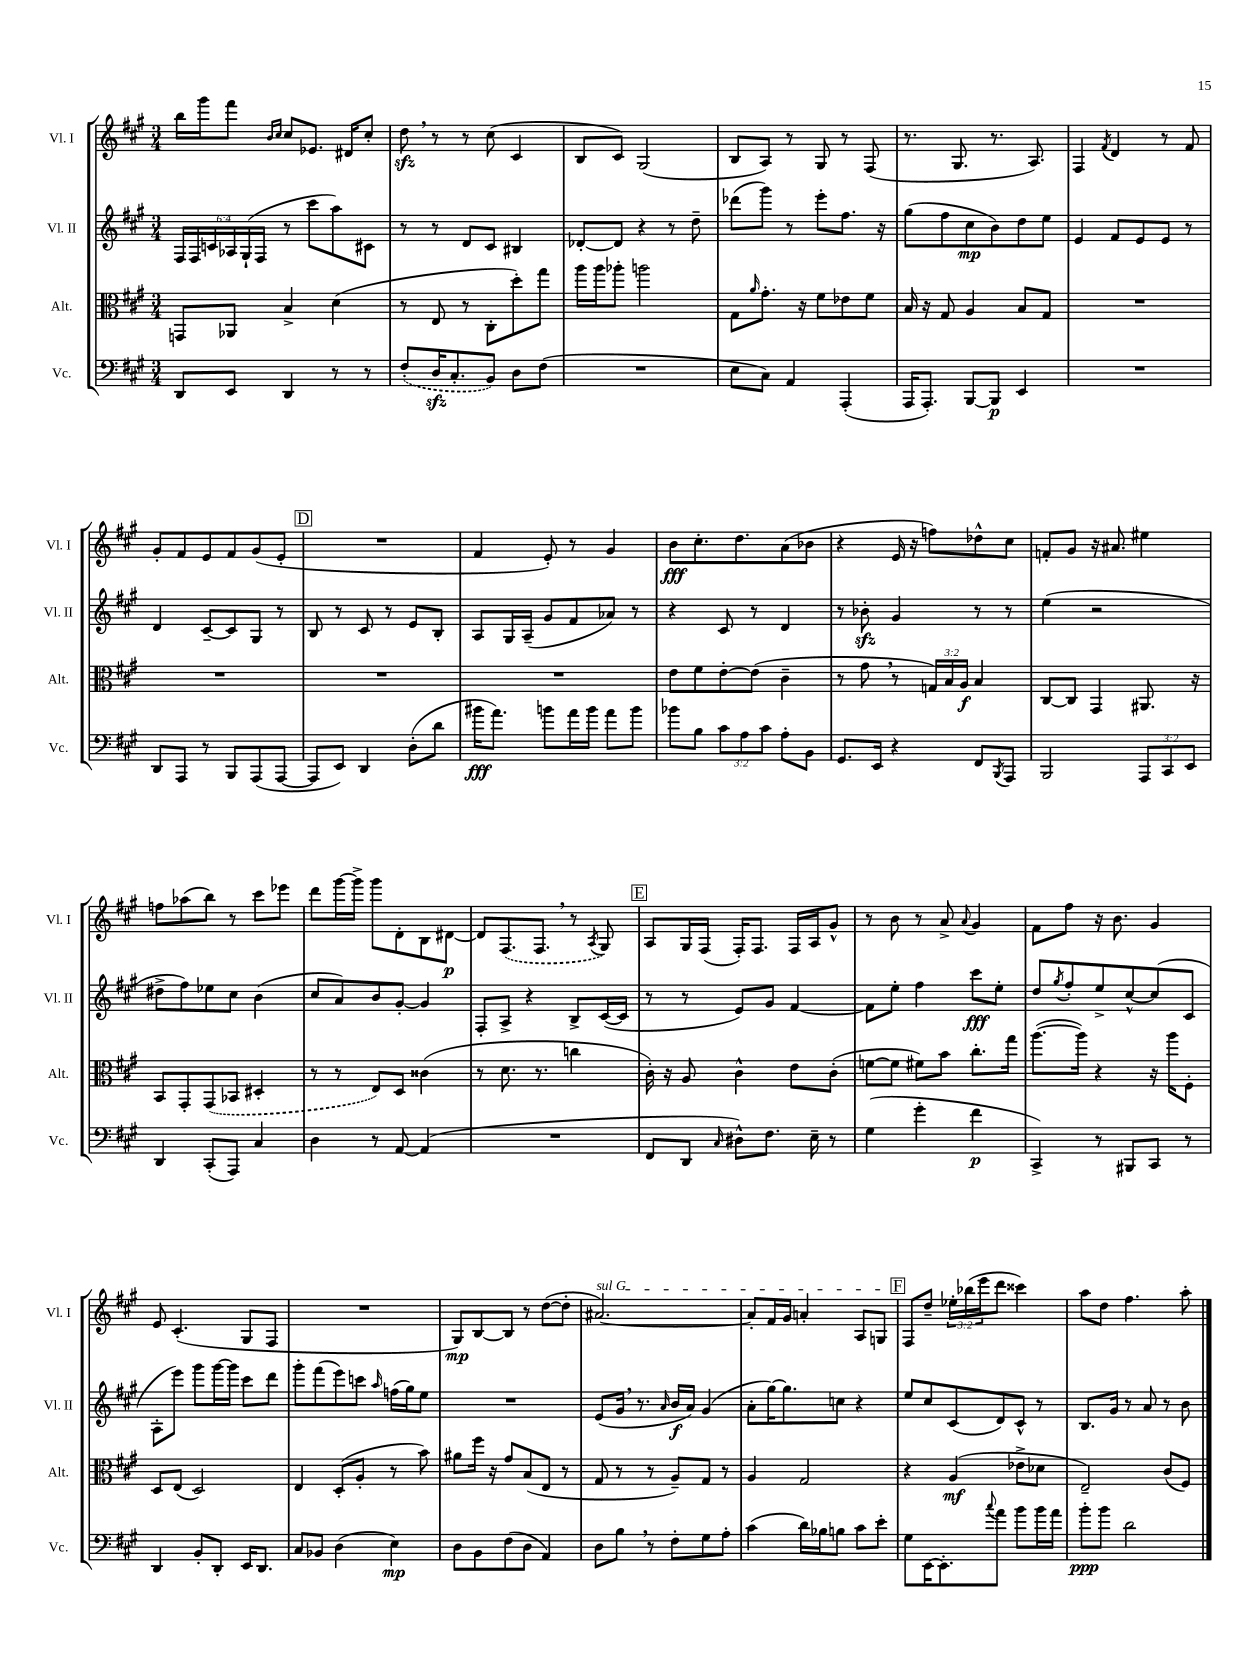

**kern	**dynam	**kern	**dynam	**kern	**dynam	**kern	**dynam
*part4	*part4	*part3	*part3	*part2	*part2	*part1	*part1
*staff4	*staff4	*staff3	*staff3	*staff2	*staff2	*staff1	*staff1
*I"Vc.	*	*I"Alt.	*	*I"Vl. II	*	*I"Vl. I	*
*I'Vc.	*	*I'Alt.	*	*I'Vl. II	*	*I'Vl. I	*
*clefF4	*	*clefC3	*	*clefG2	*	*clefG2	*
*k[f#c#g#]	*	*k[f#c#g#]	*	*k[f#c#g#]	*	*k[f#c#g#]	*
*M3/4	*	*M3/4	*	*M3/4	*	*M3/4	*
=22	=22	=22	=22	=22	=22	=22	=22
8DD/L	.	8GGn/L	.	24F#/LL	.	16bb\LL	.
.	.	.	.	24F#/	.	.	.
.	.	.	.	.	.	16ggg#\J	.
.	.	.	.	24cn/	.	.	.
8EE/J	.	8AA-X/J	.	24A-X/	.	8fff#\J	.
.	.	.	.	(24G#`/	.	.	.
.	.	.	.	24F#/JJ	.	.	.
.	.	.	.	.	.	16qqb/LL	.
.	.	.	.	.	.	16qqcc#/JJ	.
4DD/	.	4B^/	.	8r	.	8cc#/L	.
.	.	.	.	8ccc#\L	.	8.e-X/J	.
8r	.	(4d\	.	8aa\)	.	.	.
.	.	.	.	.	.	16d#X/KL	.
8r	.	.	.	8c#X\J	.	8cc#'/J	.
=23	=23	=23	=23	=23	=23	=23	=23
(8F#'/L	.	8r	.	8r	.	8ddzz,\	.
16Dzz/K	.	8E/	.	8r	.	8r	.
8.C#'/	.	.	.	.	.	.	.
.	.	8r	.	8d/L	.	8r	.
8BB/J)	.	8C#'\L	.	8c#/J	.	(8cc#\	.
8D\L	.	8dd'\)	.	4B#X/	.	4c#/	.
(8F#\J	.	8gg#\J	.	.	.	.	.
=24	=24	=24	=24	=24	=24	=24	=24
2.r	.	16aa\LL	.	[8d-X'/L	.	8B/L	.
.	.	16aa\J	.	.	.	.	.
.	.	8aa-X'\J	.	8d-/J]	.	8c#/J)	.
.	.	2aan\	.	4r	.	(2G#/	.
.	.	.	.	8r	.	.	.
.	.	.	.	8dd~\	.	.	.
=25	=25	=25	=25	=25	=25	=25	=25
8E\L	.	8G#\L	.	(8ddd-X\L	.	8B/L	.
.	.	16qqa/	.	.	.	.	.
8C#\J)	.	8.g#'\J	.	8ggg#\J)	.	8A/J)	.
4AA/	.	.	.	8r	.	8r	.
.	.	16r	.	.	.	.	.
.	.	8f#\L	.	8eee'\L	.	8G#/	.
(4AAA'/	.	8e-X\	.	8.ff#\J	.	8r	.
.	.	8f#\J	.	.	.	(8F#/	.
.	.	.	.	16r	.	.	.
=26	=26	=26	=26	=26	=26	=26	=26
16AAA/KL	.	16B/	.	(8gg#\L	.	8.r	.
8.AAA'/J)	.	16r	.	.	.	.	.
.	.	8G#/	.	8ff#\	.	.	.
.	.	.	.	.	.	8.G#/	.
[8BBB/L	.	4A/	.	8cc#\	mp	.	.
8BBB/J]	p	.	.	8b\)	.	8.r	.
4EE/	.	8B/L	.	8dd\	.	.	.
.	.	.	.	.	.	8.A/)	.
.	.	8G#/J	.	8ee\J	.	.	.
=27	=27	=27	=27	=27	=27	=27	=27
2.r	.	2.r	.	4e/	.	4F#/	.
.	.	.	.	.	.	8qf#/	.
.	.	.	.	8f#/L	.	4d/	.
.	.	.	.	8e/	.	.	.
.	.	.	.	8e/J	.	8r	.
.	.	.	.	8r	.	8f#/	.
!!LO:LB:g=z
=28	=28	=28	=28	=28	=28	=28	=28
8DD/L	.	2.r	.	4d/	.	8g#'/L	.
8AAA/J	.	.	.	.	.	8f#/	.
8r	.	.	.	[8c#~/L	.	8e/	.
8BBB/L	.	.	.	8c#/]	.	8f#/	.
(8AAA/	.	.	.	8G#/J	.	(8g#/	.
[8AAA/J	.	.	.	8r	.	8e'/J	.
!!LO:REH:place=s1:t=D
=29	=29	=29	=29	=29	=29	=29	=29
8AAA/L]	.	2.r	.	8B/	.	2.r	.
8EE/J)	.	.	.	8r	.	.	.
4DD/	.	.	.	8c#/	.	.	.
.	.	.	.	8r	.	.	.
(8D'\L	.	.	.	8e/L	.	.	.
8d\J	.	.	.	8B'/J	.	.	.
=30	=30	=30	=30	=30	=30	=30	=30
16b#X\KL	fff	2.r	.	8A/L	.	4f#/	.
8.a\J)	.	.	.	.	.	.	.
.	.	.	.	16G#/L	.	.	.
.	.	.	.	(16A~/JJ	.	.	.
8bn\L	.	.	.	8g#/L	.	8e'/)	.
16a\L	.	.	.	8f#/	.	8r	.
16b\JJ	.	.	.	.	.	.	.
8a\L	.	.	.	8a-X/J)	.	4g#/	.
8b\J	.	.	.	8r	.	.	.
=31	=31	=31	=31	=31	=31	=31	=31
8b-X\L	.	8e\L	.	4r	.	8b\L	fff
8B\J	.	8f#\	.	.	.	8.cc#'\	.
12c#\L	.	[8e'\	.	8c#/	.	.	.
.	.	.	.	.	.	8.dd\	.
12A\	.	.	.	.	.	.	.
.	.	(8e\J]	.	8r	.	.	.
12c#\J	.	.	.	.	.	.	.
8A'\L	.	4c#~\	.	4d/	.	(8a\	.
8BB\J	.	.	.	.	.	8b-X\J	.
=32	=32	=32	=32	=32	=32	=32	=32
8.GG#/L	.	8r	.	8r	.	4r	.
.	.	8g#,\	.	8b-Xzz'\	.	.	.
16EE/Jk	.	.	.	.	.	.	.
4r	.	8r	.	4g#/	.	16e/	.
.	.	.	.	.	.	16r	.
.	.	24Gn/LL)	.	.	.	8ffn\L)	.
.	.	24B/	.	.	.	.	.
.	.	24A/JJ	f	.	.	.	.
8FF#/L	.	4B/	.	8r	.	8dd-X^^\	.
8qBBB/	.	.	.	.	.	.	.
8AAA/J	.	.	.	8r	.	8cc#\J	.
=33	=33	=33	=33	=33	=33	=33	=33
2BBB/	.	[8C#/L	.	(4ee\	.	8fn'/L	.
.	.	8C#/J]	.	.	.	8g#/J	.
.	.	4GG#/	.	2r	.	16r	.
.	.	.	.	.	.	8.a#X/	.
12AAA/L	.	8.AA#X/	.	.	.	4ee#X\	.
12CC#/	.	.	.	.	.	.	.
12EE/J	.	.	.	.	.	.	.
.	.	16r	.	.	.	.	.
!!LO:LB:g=z
=34	=34	=34	=34	=34	=34	=34	=34
4DD/	.	8BB/L	.	8dd#X^\L	.	8ffn\L	.
.	.	8GG#'/	.	8ff#\)	.	(8aa-X\	.
(8CC#'/L	.	(8GG#/	.	8ee-X\	.	8bb\J)	.
8AAA/J)	.	8BB-X/J	.	8cc#\J	.	8r	.
4C#/	.	4D#X'/	.	(4b\	.	8ccc#\L	.
.	.	.	.	.	.	8eee-X\J	.
=35	=35	=35	=35	=35	=35	=35	=35
4D\	.	8r	.	8cc#/L	.	8ddd\L	.
.	.	8r	.	8a/)	.	[16ggg#\L	.
.	.	.	.	.	.	16ggg#^\JJ]	.
8r	.	8E/L)	.	8b/	.	8ggg#\L	.
[8AA/	.	8D/J	.	[8g#'/J	.	8d'\	.
(4AA/]	.	(4c##X\	.	4g#/]	.	8B\	.
.	.	.	.	.	.	[8d#X\J	p
=36	=36	=36	=36	=36	=36	=36	=36
2.r	.	8r	.	8F#'/L	.	8d#/L]	.
.	.	8.d\	.	8A^/J	.	(8.F#/	.
.	.	.	.	4r	.	.	.
.	.	8.r	.	.	.	8.F#,/J	.
.	.	4ccn\	.	8B^/L	.	8r	.
.	.	.	.	.	.	8qA/	.
.	.	.	.	([16c#/L	.	8G#/)	.
.	.	.	.	16c#/JJ]	.	.	.
!!LO:REH:place=s1:t=E
=37	=37	=37	=37	=37	=37	=37	=37
8FF#/L	.	16c#'\)	.	8r	.	8A/L	.
.	.	16r	.	.	.	.	.
8DD/J	.	8A/	.	8r	.	16G#/L	.
.	.	.	.	.	.	(16F#/JJ	.
16qqC#/	.	.	.	.	.	.	.
8D#X^^\L)	.	4c#^^\	.	8e/L)	.	16F#'/KL)	.
.	.	.	.	.	.	8.F#/J	.
8.F#\J	.	.	.	8g#/J	.	.	.
.	.	8e\L	.	[4f#/	.	16F#/LL	.
16E~\	.	.	.	.	.	16A/J	.
8r	.	(8c#'\J	.	.	.	8g#^^/J	.
=38	=38	=38	=38	=38	=38	=38	=38
(4G#\	.	[8fn\L	.	8f#\L]	.	8r	.
.	.	8f\J]	.	8ee'\J	.	8b\	.
4g#'\	.	8f#X\L)	.	4ff#\	.	8r	.
.	.	8b\J	.	.	.	8a^/	.
.	.	.	.	.	.	8qqa/	.
4f#\	p	8.cc#'\L	.	8ccc#\L	fff	4g#/	.
.	.	.	.	8ee'\J	.	.	.
.	.	16gg#\Jk	.	.	.	.	.
=39	=39	=39	=39	=39	=39	=39	=39
4CC#^/)	.	([8.aa\L	.	8dd/L	.	8f#\L	.
.	.	.	.	8qgg#/	.	.	.
.	.	.	.	8ff#'/	.	8ff#\J	.
.	.	16aa\Jk])	.	.	.	.	.
8r	.	4r	.	8ee^/	.	16r	.
.	.	.	.	.	.	8.b\	.
8BBB#X/L	.	.	.	[8cc#^^/	.	.	.
8CC#/J	.	16r	.	(8cc#/]	.	4g#/	.
.	.	16aa\KL	.	.	.	.	.
8r	.	8F#'\J	.	8c#/J	.	.	.
!!LO:LB:g=z
=40	=40	=40	=40	=40	=40	=40	=40
4DD/	.	8D/L	.	8A'\L	.	8e/	.
.	.	(8E/J	.	8eee\J)	.	(4.c#'/	.
8BB'/L	.	2D/)	.	8ggg#\L	.	.	.
8DD'/J	.	.	.	[16ggg#\L	.	.	.
.	.	.	.	16ggg#\JJ]	.	.	.
16EE/KL	.	.	.	8ccc#\L	.	8G#/L	.
8.DD/J	.	.	.	.	.	.	.
.	.	.	.	8ddd\J	.	8F#/J	.
=41	=41	=41	=41	=41	=41	=41	=41
8C#/L	.	4E/	.	8ggg#'\L	.	2.r	.
8BB-X/J	.	.	.	(8fff#\	.	.	.
(4D\	.	(8D'/L	.	8eee\)	.	.	.
.	.	8A'/J	.	8cccn\J	.	.	.
.	.	.	.	16qqaa/	.	.	.
4E\)	mp	8r	.	(16ffn\LL	.	.	.
.	.	.	.	16gg#\J)	.	.	.
.	.	8b\)	.	8ee\J	.	.	.
=42	=42	=42	=42	=42	=42	=42	=42
8D\L	.	8a#X\L	.	2.r	.	8G#/L)	mp
8BB\	.	16ff#\Jk	.	.	.	[8B/	.
.	.	16r	.	.	.	.	.
(8F#\	.	8g#/L	.	.	.	8B/J]	.
8D\J	.	(8B/	.	.	.	8r	.
4AA/)	.	8E/J	.	.	.	([8dd\L	.
.	.	8r	.	.	.	8dd'\J]	.
=43	=43	=43	=43	=43	=43	=43	=43
!	!	!	!	!	!	!LO:TX:a:i:t=sul G	!
8D\L	.	8G#/	.	(8e/L	.	[2.a#X/)	.
8B,\J	.	8r	.	16g#,/Jk	.	.	.
.	.	.	.	8.r	.	.	.
8r	.	8r	.	.	.	.	.
.	.	.	.	16qqa/	.	.	.
8F#'\L	.	8A~/L)	.	16b/LL	f	.	.
.	.	.	.	16a/JJ)	.	.	.
8G#\	.	8G#/J	.	(4g#/	.	.	.
8A'\J	.	8r	.	.	.	.	.
=44	=44	=44	=44	=44	=44	=44	=44
(4c#\	.	4A/	.	8a'\L	.	8a#'/L]	.
.	.	.	.	[16gg#\K)	.	16f#/L	.
.	.	.	.	8.gg#\]	.	16g#/JJ	.
16d\LL)	.	2G#/	.	.	.	4an'/	.
16B-X\J	.	.	.	.	.	.	.
8Bn\J	.	.	.	8ccn\J	.	.	.
8c#\L	.	.	.	4r	.	8A/L	.
8e'\J	.	.	.	.	.	8Gn/J	.
!!LO:REH:place=s1:t=F
=45	=45	=45	=45	=45	=45	=45	=45
8G#\L	.	4r	.	8ee/L	.	8F#/L	.
[16EE\K	.	.	.	8cc#/	.	8dd~/J	.
8.EE'\]	.	.	.	.	.	.	.
.	.	(4A/	mf	(8c#/	.	24ee-X'\LL	.
.	.	.	.	.	.	(24bb-X\	.
.	.	.	.	.	.	24eee\J	.
8qqcc#/	.	.	.	.	.	.	.
8a\J	.	.	.	8d/)	.	8ddd\J	.
8b\L	.	8e-X^\L	.	8c#^^/J	.	4ccc##X\)	.
16b\L	.	8d-X\J	.	8r	.	.	.
16a\JJ	.	.	.	.	.	.	.
=46	=46	=46	=46	=46	=46	=46	=46
8b'\L	ppp	2E~/)	.	8.B/L	.	8aa\L	.
8b\J	.	.	.	.	.	8dd\J	.
.	.	.	.	16g#/Jk	.	.	.
2d\	.	.	.	8r	.	4.ff#\	.
.	.	.	.	8a/	.	.	.
.	.	(8c#/L	.	8r	.	.	.
.	.	8F#/J)	.	8b\	.	8aa'\	.
==	==	==	==	==	==	==	==
*-	*-	*-	*-	*-	*-	*-	*-
